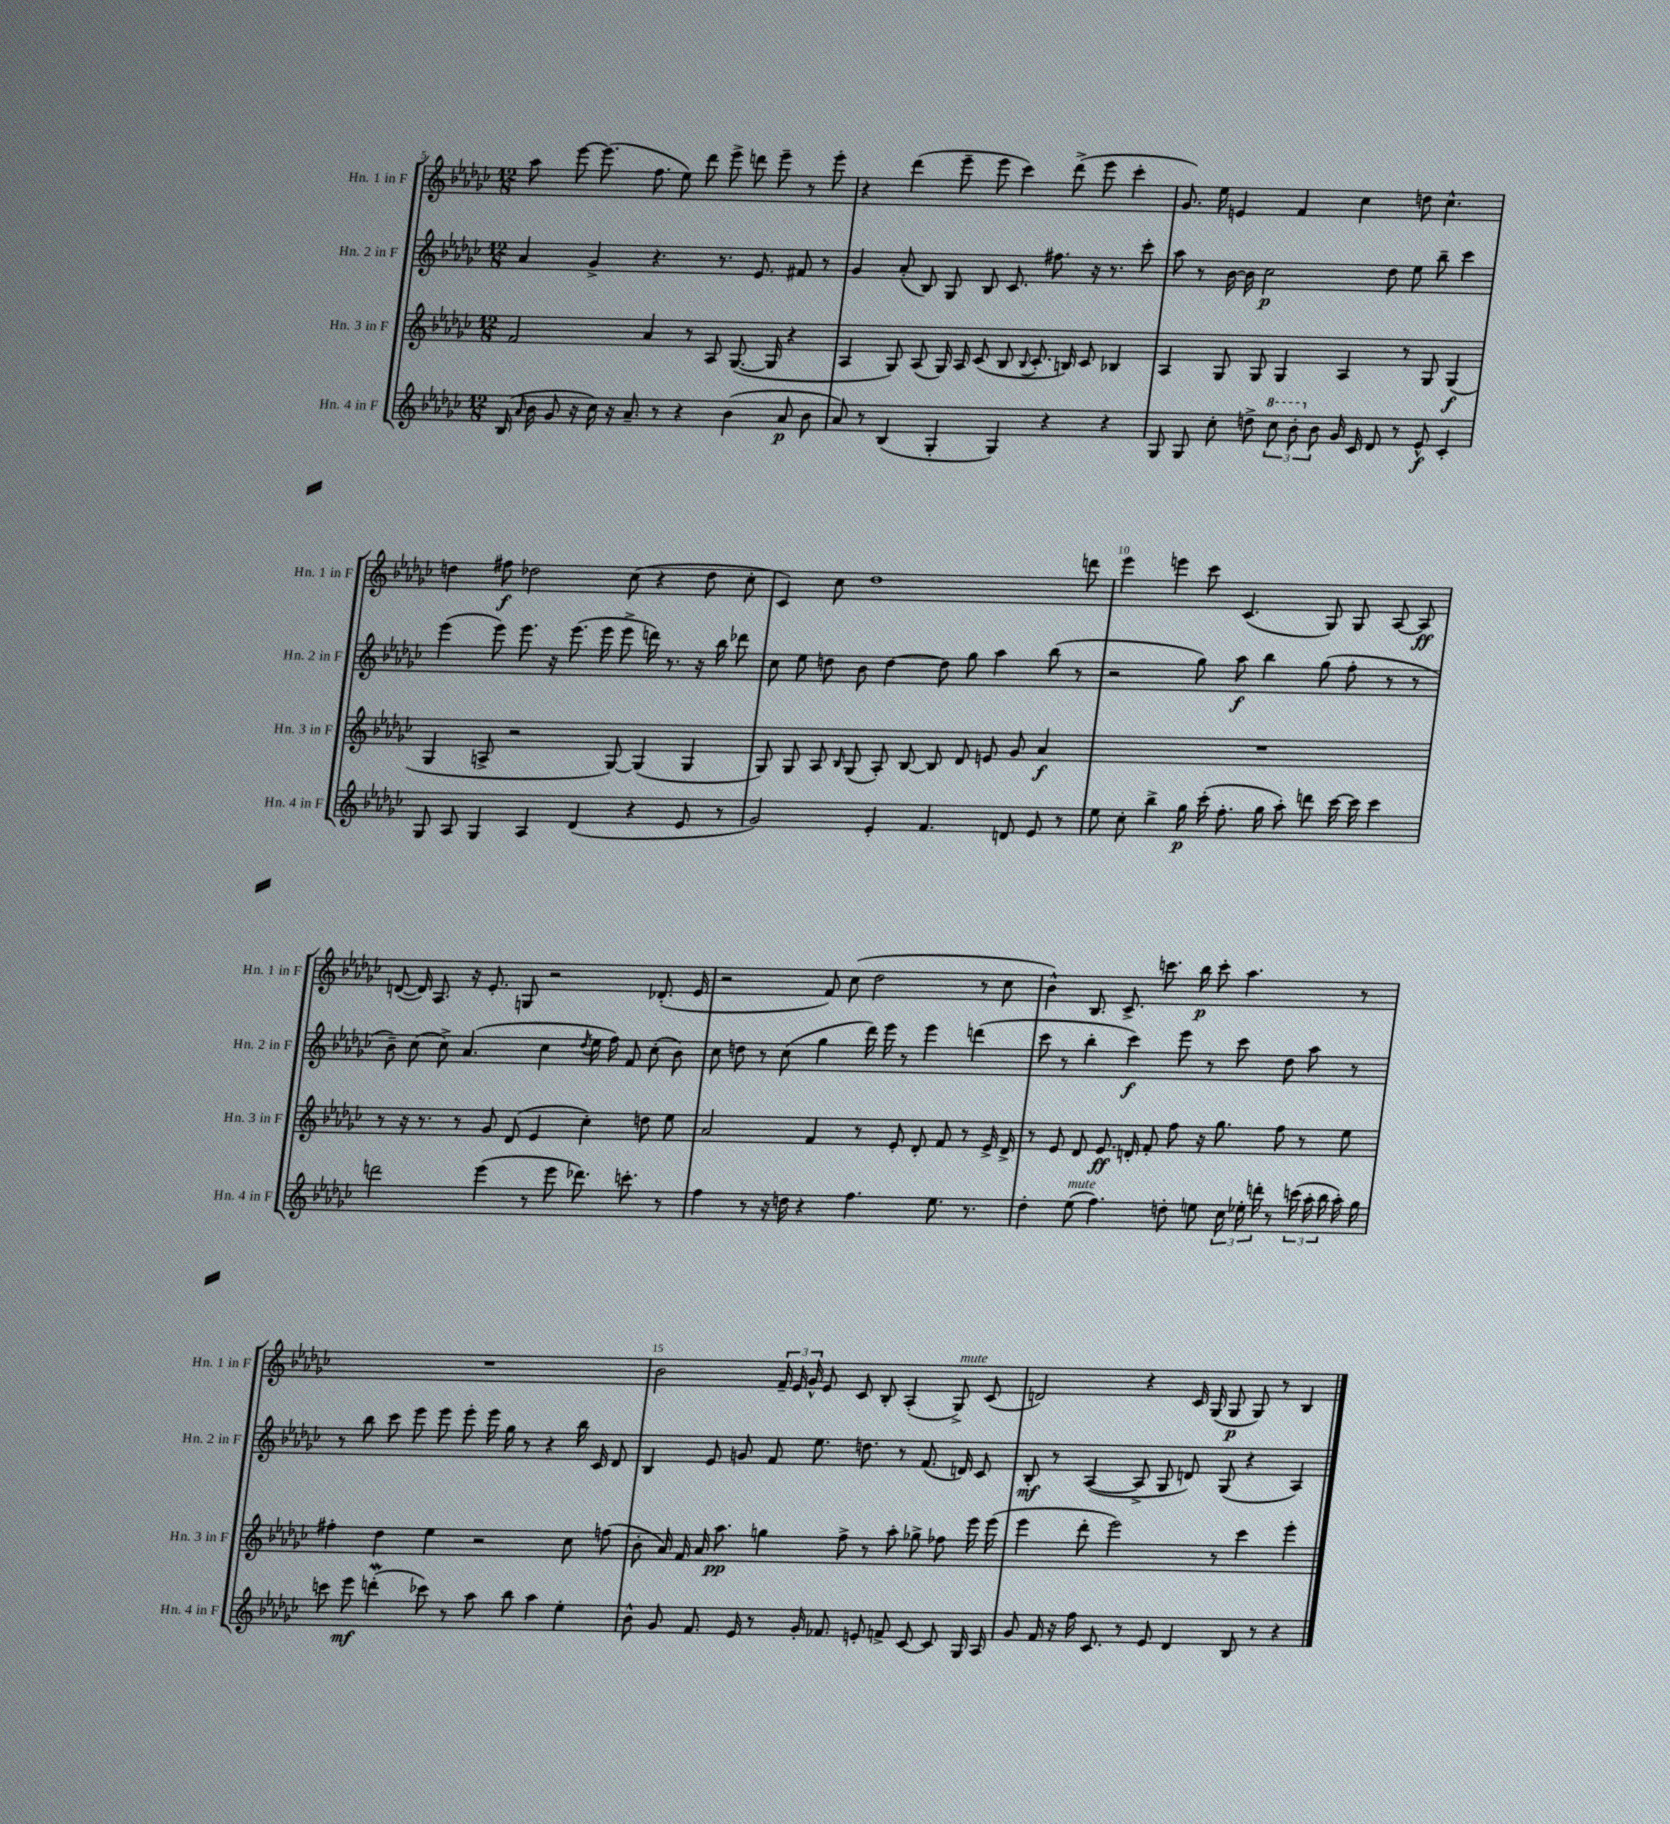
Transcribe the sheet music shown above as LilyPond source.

<<
\new StaffGroup <<
\new Staff = "s0" \with { instrumentName = "Hn. 1 in F" shortInstrumentName = "Hn. 1 in F" } {
    \clef treble \key ges \major \numericTimeSignature \time 12/8
    \autoBeamOff aes''8 ees'''8~ ees'''8.( f''8. ees''8) des'''8 ees'''8-> d'''8 ees'''8-- r8 ees'''8-. |
    r4 des'''4( ees'''8-- ees'''8 ces'''4) des'''8->( ees'''8 ces'''4-. |
    ges'8.) ees''16 e'4 f'4 ces''4 d''8 ces''4.-^ |
    d''4 fis''8\f des''2 ces''8( r4 des''8 ces''8-. |
    ces'4) ces''8 des''1 d'''8 |
    ees'''4 e'''4 ces'''8 ces'4.( ges8) ges8 aes8~ aes8\ff |
    d'8~( d'16) aes8. r16 ees'8.-. g8 r2 des'8.-.( ees'16 |
    r2 f'8) ces''8( des''2 r8 ces''8 |
    bes'4-^) bes8. ces'8.-> c'''8. bes''16\p c'''8-. aes''4. r8 |
    R1. |
    bes'2 \tuplet 3/2 { f'16-- ees'16 ges'16-^ } ees'8 ces'8 bes8-. aes4-.( ges8->^\markup { \italic "mute" }) ces'8( |
    d'2) r4 ces'16 ges16( ges8\p ges8) r8 bes4 \bar "|." |
}
\new Staff = "s1" \with { instrumentName = "Hn. 2 in F" shortInstrumentName = "Hn. 2 in F" } {
    \clef treble \key ges \major \numericTimeSignature \time 12/8
    \autoBeamOff aes'4 ges'4-> r4. r8. ees'8. fis'8 r8 |
    ges'4 aes'8-.( bes8) ges8 bes8 ces'8. fis''8. r16 r8. ces'''8-. |
    aes''8 r8 bes'16~ bes'16 ces''2\p des''8 ees''8 bes''8-- ces'''4 |
    ees'''4( ees'''8) ees'''8. r16 ees'''8.( ees'''16 ees'''8-> d'''16) r8. r16 bes''16 des'''8 |
    ces''8 ees''8 d''8 bes'8 d''4~ d''8 ges''8 aes''4 bes''8( r8 |
    r2 ges''8) aes''8\f bes''4 ges''8( f''8-. r8 r8 |
    bes'8--) ces''8( ces''8->) aes'4.( ces''4 \acciaccatura { des''8 } ees''16 f''16) f'8 ces''8-.( bes'8) |
    ces''8 d''8 r8 ces''8( ges''4 des'''16) ees'''16 r8 ees'''4 d'''4( |
    ces'''8 r8 bes''4-. ces'''4\f) ees'''8 r8 ces'''8 des''8 aes''8 r8 |
    r8 bes''8 ces'''8 ees'''8 ees'''8 ees'''8-. ees'''16 ges''16 r8 r4 bes''16 ces'16 des'8 |
    bes4 ees'8 g'8 f'8 ees''8. d''8. r8 f'8.( d'16) ces'8 |
    bes8-.\mf r8 aes4~( aes8-> ges8 d'8) ges8( r4 aes4) \bar "|." |
}
\new Staff = "s2" \with { instrumentName = "Hn. 3 in F" shortInstrumentName = "Hn. 3 in F" } {
    \clef treble \key ges \major \numericTimeSignature \time 12/8
    \autoBeamOff f'2 aes'4 r8 aes8 ges8.~( ges16 r4 |
    aes4 ges8) aes8( ges16) aes16 ces'8( bes8 \appoggiatura { bes8 } ces'8.-. b16) ces'8 bes4 |
    aes4 ges8 ges8 ges4 aes4 r8 ges8 ges4\f( |
    ges4 a8-> r2 ges8~) ges4( ges4 |
    ges8) ges8 aes8 \grace { bes16 } ges8( aes8-.) bes8~ bes8 des'8 e'8 ges'8 aes'4\f |
    R1. |
    r8 r16 r8. r8 ges'8 des'8( ees'4 ces''4-.) d''8 ees''8 |
    aes'2 f'4 r8 ees'8-. des'8-. f'8 r8 ees'16-> des'16-> |
    r8 ees'8 des'8 ees'8.\ff d'16-. f'8-. f''8 r16 ges''8. f''8 r8 ees''8 |
    fis''4-. des''4 ees''4 r2 ces''8 f''8( |
    bes'8-. aes'16) f'16 aes'16 aes''8.\pp g''4 f''8-> r8 aes''8-. ges''8-> fes''8 ees'''16 ees'''16( |
    ees'''4 des'''8-. ees'''2) r8 ces'''4 ees'''4-. \bar "|." |
}
\new Staff = "s3" \with { instrumentName = "Hn. 4 in F" shortInstrumentName = "Hn. 4 in F" } {
    \clef treble \key ges \major \numericTimeSignature \time 12/8
    \autoBeamOff bes16( \grace { aes'16 } bes'16 ges'8 r16 ces''16) r16 aes'8.-- r8 r4 bes'4( aes'8\p bes'8 |
    aes'8) r8 bes4( ges4-. ges4) r4 r4 |
    ges8 ges8 ces''8-. d''8-> \tuplet 3/2 { \ottava #1 ces'''8 bes''8-. \ottava #0 bes'8 } ges'16 ces'16 des'8 r8 ees'8-^\f ces'4-. |
    ges8 aes8 ges4 aes4 des'4( r4 ees'8 r8 |
    ges'2) ees'4-. f'4. d'8 ees'8 r8 |
    ees''8 ces''8-. bes''4-> ges''16\p ces'''16-.( f''8.-. ges''16 aes''8-.) d'''8 ces'''16~ ces'''16 ces'''4 |
    d'''2 ees'''4( r8 ees'''8 des'''8.) c'''8.-. r8 |
    f''4 r8 r16 d''16 r4 f''4. ees''8. r8. |
    des''4-. ees''8^\markup { \italic "mute" }( f''4.) d''8-. e''8 \tuplet 3/2 { ces''16 ees''16-. d'''16-. } r8 \tuplet 3/2 { c'''16( aes''16-. bes''16 } aes''16-.) ges''16 |
    c'''8 ees'''8\mf d'''4-.\mordent( ces'''8) r8 aes''8 bes''8 aes''4 ees''4-. |
    bes'8-^ ges'8 f'8. ees'16 r8 ges'16-. fes'8. e'8-. f'8-> ces'8~ ces'8 ges16 aes16 |
    ges'8 f'16 r16 f''16 ces'8. r8 ees'8 des'4 bes8 r8 r4 \bar "|." |
}
>>
>>
\layout { \context { \Score currentBarNumber = #5 \override BarNumber.break-visibility = ##(#f #t #t) barNumberVisibility = #(every-nth-bar-number-visible 5) } }
